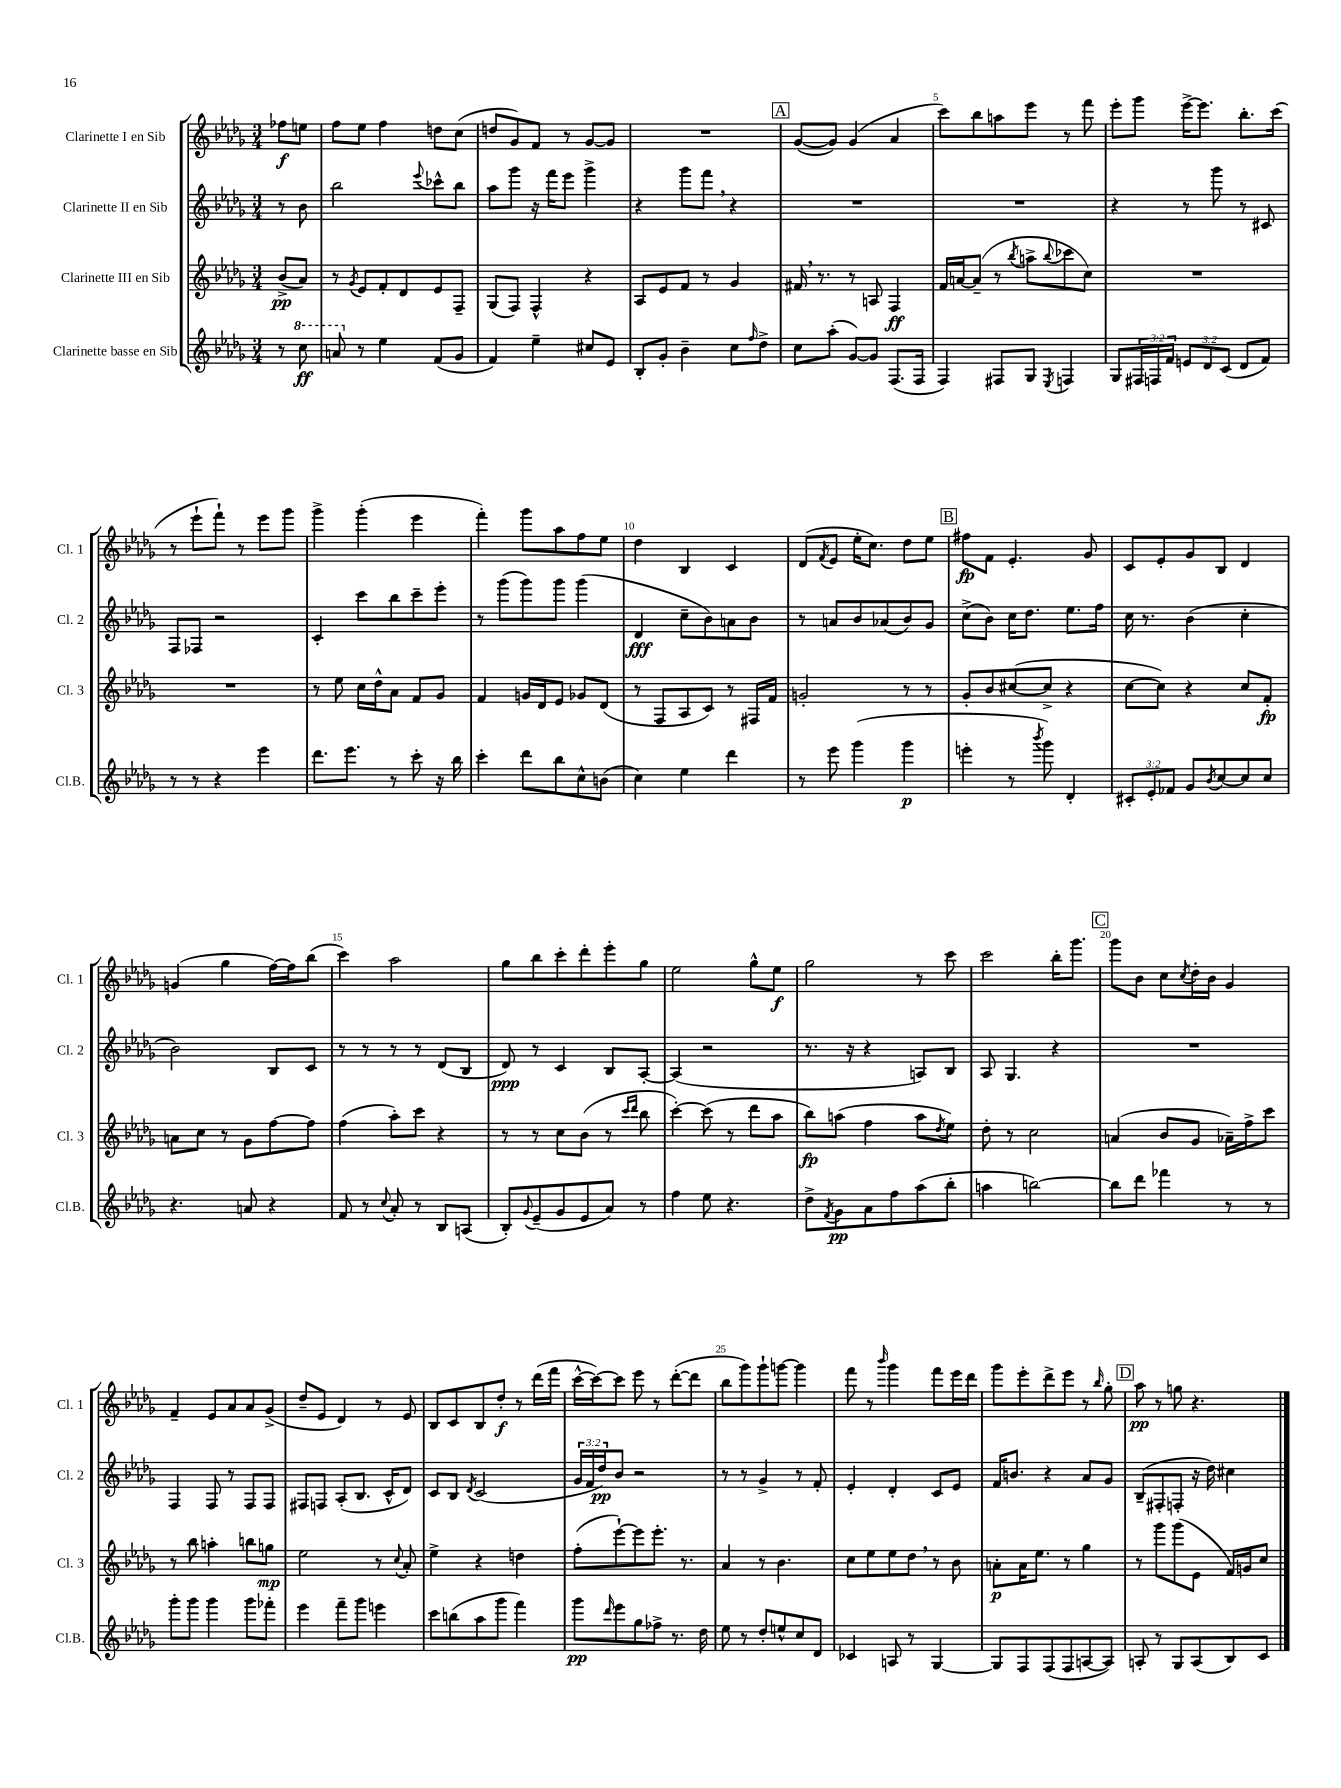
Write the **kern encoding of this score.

**kern	**kern	**kern	**kern
*staff4	*staff3	*staff2	*staff1
*clefG2	*clefG2	*clefG2	*clefG2
*k[b-e-a-d-g-]	*k[b-e-a-d-g-]	*k[b-e-a-d-g-]	*k[b-e-a-d-g-]
*M3/4	*M3/4	*M3/4	*M3/4
8r	(8b-^/L	8r	8ff-\L
8ccc\	8a-/J)	8b-\	8ee\J
=	=	=	=
8aa/	8r	2bb-\	8ff\L
.	8qg-/	.	.
8r	8e-/L	.	8ee-\J
4ee-\	8f'/	.	4ff\
.	8d-/	.	.
.	.	8qqeee-/	.
(8f/L	8e-/	8ccc-^^\L	8dd\L
8g-/J	8F~/J	8bb-\J	(8cc\J
=	=	=	=
4f/)	(8G-/L	8aa-\L	8dd/L
.	8F/J)	8ggg-\J	8g-/)
4ee-~\	4F^^/	16r	8f/J
.	.	16fff\LK	.
.	.	8eee-\J	8r
8cc#/L	4r	4ggg-^\	[8g-/L
8e-/J	.	.	8g-/]J
=	=	=	=
8B-'/L	8A-/L	4r	2.r
8g-'/J	8e-/	.	.
4b-~\	8f/J	8ggg-\L	.
.	8r	8fff\J	.
8cc\L	4g-/	4r	.
16qqff/	.	.	.
8dd-^\J	.	.	.
=	=	=	=
8cc\L	16f#/	2.r	([8g-/L
.	8.r	.	.
(8aa-'\J	.	.	8g-/]J)
[8g-/L)	8r	.	(4g-/
8g-/]J	8A/	.	.
(8.F/L	4F/	.	4a-/
16F/Jk	.	.	.
=	=	=	=
4F/)	16f/LL	2.r	8ccc\L)
.	[16a/J	.	.
.	(8a~/]J	.	8bb-\
8F#/L	8r	.	8aa\
.	8qbb-/	.	.
8G-/J	8aa^\L	.	8eee-\J
8qE-/	8qqbb-/	.	.
4F/	8ccc-\	.	8r
.	8cc\J)	.	8fff\
=	=	=	=
8G-/L	2.r	4r	8eee-'\L
24F#/L	.	.	8ggg-\J
24F/	.	.	.
24f/JJ	.	.	.
12e/L	.	8r	[16eee-^\LK
.	.	.	8.eee-\]J
12d-/	.	.	.
.	.	8ggg-\	.
(12c/J	.	.	.
8d-/L	.	8r	8.bb-'\L
8f/J)	.	8c#/	.
.	.	.	(16ccc\Jk
=	=	=	=
8r	2.r	8F/L	8r
8r	.	8F-/J	8eee-`\L
4r	.	2r	8fff`\J)
.	.	.	8r
4eee-\	.	.	8eee-\L
.	.	.	8ggg-\J
=	=	=	=
8.ddd-\L	8r	4c'/	4ggg-^\
.	8ee-\	.	.
8.eee-\J	.	.	.
.	16cc\LL	8ccc\L	(4ggg-'\
.	16dd-^^\J	.	.
8r	8a-\J	8bb-\	.
8ccc'\	8f/L	8ccc~\	4eee-\
16r	8g-/J	8eee-'\J	.
16bb-\	.	.	.
=	=	=	=
4ccc'\	4f/	8r	4fff'\)
.	.	(8ggg-\L	.
8ddd-\L	16g/LL	8ggg-\)	8ggg-\L
.	16d-/J	.	.
8bb-\	8e-/J	8ggg-\J	8aa-\
8cc^^\	8g-/L	(4ggg-\	8ff\
(8b\J	(8d-/J	.	8ee-\J
=	=	=	=
4cc\)	8r	4d-/	4dd-\
.	8F/L	.	.
4ee-\	8A-/	8cc~\L	4B-/
.	8c/J)	8b-\)	.
4ddd-\	8r	8a\	4c/
.	16F#/LL	8b-\J	.
.	16f/JJ	.	.
=	=	=	=
8r	2g'/	8r	(8d-/L
.	.	.	8qf/
8eee-\	.	8a/L	8e-/J
(4ggg-\	.	8b-/	16ee-'\LK
.	.	.	8.cc\J)
.	.	(8a-/	.
4ggg-\	8r	8b-/)	8dd-\L
.	8r	8g-/J	8ee-\J
=	=	=	=
4eee'\	8g-'/L	(8cc^\L	8ff#\L
.	8b-/	8b-\J)	8f\J
8r	([8cc#/	16cc\LK	4.e-'/
.	.	8.dd-\J	.
8qbbb-/	.	.	.
8ggg-\)	8cc#^/]J	.	.
4d-'/	4r	8.ee-\L	.
.	.	.	8g-/
.	.	16ff\Jk	.
=	=	=	=
12c#'/L	[8cc\L	16cc\	8c/L
.	.	8.r	.
12e-'/	.	.	.
.	8cc\]J)	.	8e-'/
12f-/J	.	.	.
8g-/L	4r	(4b-\	8g-/
8qb-/	.	.	.
[8cc/	.	.	8B-/J
8cc/]	8cc/L	4cc'\	4d-/
8cc/J	8f'/J	.	.
=	=	=	=
4.r	8a\L	2b-\)	(4g/
.	8cc\J	.	.
.	8r	.	4gg-\
8a/	8g-\L	.	.
4r	[8ff\	8B-/L	[16ff\LL)
.	.	.	16ff\]J
.	8ff\]J	8c/J	(8bb-\J
=	=	=	=
8f/	(4ff\	8r	4ccc\)
8r	.	8r	.
8qqcc/	.	.	.
8a-'/	8aa-'\L)	8r	2aa-\
8r	8ccc\J	8r	.
8B-/L	4r	(8d-/L	.
(8A/J	.	8B-/J	.
=	=	=	=
8B-'/L)	8r	8d-/)	8gg-\L
8qqg-/	.	.	.
(8e-~/	8r	8r	8bb-\
8g-/	8cc\L	4c/	8ccc'\
8e-/	(8b-\J	.	8ddd-'\
8a-/J)	8r	8B-/L	8eee-'\
.	16qqccc/LL	.	.
.	16qqddd-/JJ	.	.
8r	8bb-\	[8A-'/J	8gg-\J
=	=	=	=
4ff\	[4ccc'\)	(4A-/]	2ee-\
8ee-\	(8ccc\]	2r	.
4.r	8r	.	.
.	8ddd-\L	.	8gg-^^\L
.	8aa-\J	.	8ee-\J
=	=	=	=
8dd-^\L	8bb-\L)	8.r	2gg-\
8qf/	.	.	.
8g-\	(8aa\J	.	.
.	.	16r	.
8a-\	4ff\	4r	.
8ff\	.	.	.
(8aa-\	8aa\L	8A/L)	8r
.	8qdd-/	.	.
8bb-'\J	8ee-\J)	8B-/J	8ccc\
=	=	=	=
4aa\	8dd-'\	8A-/	2ccc\
.	8r	4.G-/	.
[2bb\)	2cc\	.	.
.	.	4r	16bb-'\LK
.	.	.	8.ggg-\J
=	=	=	=
8bb\]L	(4a/	2.r	8ggg-\L
8ddd-\J	.	.	8b-\J
4fff-\	8b-/L	.	8cc\L
.	.	.	8qcc/
.	8g-/J	.	16dd-'\L
.	.	.	16b-\JJ
8r	16a-~\LL)	.	4g-/
.	16ff^\J	.	.
8r	8ccc\J	.	.
=	=	=	=
8ggg-'\L	8r	4F/	4f~/
8ggg-\J	8bb-\	.	.
4ggg-\	4aa'\	8F/	8e-/L
.	.	8r	8a-/
8ggg-\L	8bb\L	8F/L	8a-/
8fff-'\J	8gg\J	8F/J	(8g-^/J
=	=	=	=
4eee-\	2ee-\	8F#/L	8dd-~/L
.	.	8F/J	8e-/J
8fff~\L	.	(8A-'/L	4d-/)
8ggg-\J	.	8.B-/J	.
4eee\	8r	.	8r
.	.	16c^^/LK	.
.	8qqcc/	.	.
.	8a-'/	8d-/J)	8e-/
=	=	=	=
8ccc\L	4ee-^\	8c/L	8B-/L
(8bb\	.	8B-/J	8c/
.	.	8qd-/	.
8aa-\	4r	(2c/	8B-/
8ggg-\J	.	.	8dd-'/J
4fff\)	4dd\	.	8r
.	.	.	(16ddd-\LL
.	.	.	16fff\JJ
=	=	=	=
8ggg-\L	(8ff'\L	24g-/LL	[16ccc^^\LL
.	.	24f/	.
.	.	.	16ccc\_J)
.	.	24dd-/J)	.
16qqddd-/	.	.	.
8eee-\	[8eee-`\)	8b-/J	8ccc\]J
8gg-\	8eee-\]	2r	8eee-\
8ff-^\J	8.eee-'\J	.	8r
8.r	.	.	([8ddd-'\L
.	8.r	.	.
.	.	.	8ddd-\]J
16dd-\	.	.	.
=	=	=	=
8ee-\	4a-/	8r	8bb-\L
8r	.	8r	8ggg-\)
8dd-'/L	8r	4g-^/	8ggg-`\
8ee^^/	4.b-\	.	[8ggg\J
8cc/	.	8r	4ggg\]
8d-/J	.	8f'/	.
=	=	=	=
4c-/	8cc\L	4e-'/	8fff\
.	8ee-\	.	8r
.	.	.	16qqbbb-/
8A/	8ee-\	4d-'/	4ggg-\
8r	8dd-\J	.	.
[4G-/	8r	8c/L	8fff\L
.	8b-\	8e-/J	16eee-\L
.	.	.	16ddd-\JJ
=	=	=	=
8G-/]L	8a'\L	16f/LK	8ggg-\L
.	.	8.b/J	.
8F/	16a\K	.	8eee-'\
.	8.ee-\J	.	.
(8F/	.	4r	8ddd-^\
8F/	8r	.	8eee-\J
[8A/	4gg-\	8a-/L	8r
.	.	.	16qqbb-/
8A/]J)	.	8g-/J	8gg-'\
=	=	=	=
8A'/	8r	(8B-~/L	8aa-\
8r	8ggg-\L	8F#'/	8r
8G-/L	(8ggg-\	8F'/J	8gg\
(8A/	8e-\J	16r	4.r
.	.	16dd-\)	.
8B-/)	16f/LL)	4cc#\	.
.	16g/J	.	.
8c/J	8cc/J	.	.
==	==	==	==
*-	*-	*-	*-
